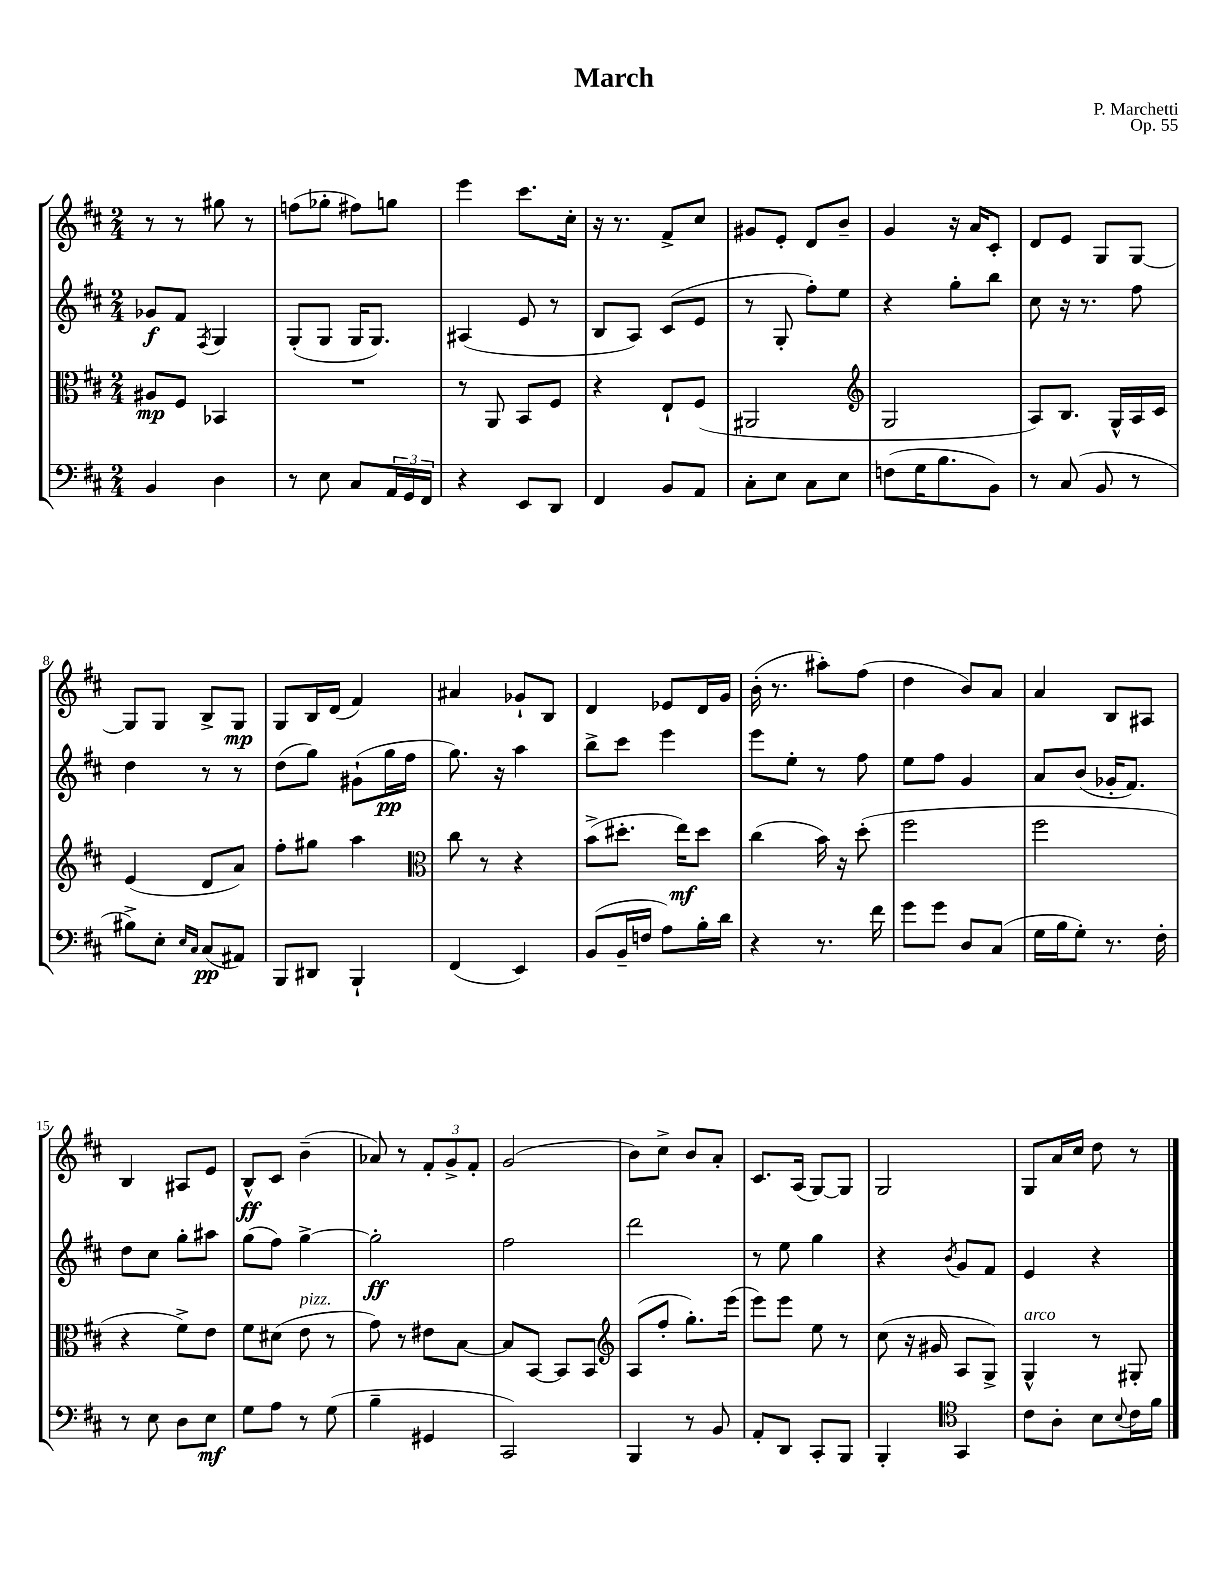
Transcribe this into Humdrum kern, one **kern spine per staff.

**kern	**kern	**kern	**kern
*staff4	*staff3	*staff2	*staff1
*clefF4	*clefC3	*clefG2	*clefG2
*k[f#c#]	*k[f#c#]	*k[f#c#]	*k[f#c#]
*M2/4	*M2/4	*M2/4	*M2/4
4BB	8A#	8g-	8r
.	8F#	8f#	8r
.	.	8qF#	.
4D	4BB-	4G	8gg#
.	.	.	8r
=	=	=	=
8r	2r	(8G'	(8ff
8E	.	8G	8gg-'
8C#	.	16G	8ff#)
.	.	8.G)	.
24AA	.	.	8gg
24GG	.	.	.
24FF#	.	.	.
=	=	=	=
4r	8r	(4A#	4eee
.	8AA	.	.
8EE	8BB	8e	8.ccc#
8DD	8F#	8r	.
.	.	.	16cc#'
=	=	=	=
4FF#	4r	8B	16r
.	.	.	8.r
.	.	8A)	.
8BB	8E`	(8c#	8f#^
8AA	(8F#	8e	8cc#
=	=	=	=
8C#'	2AA#	8r	8g#
8E	.	8G'	8e'
8C#	.	8ff#')	8d
8E	.	8ee	8b~
=	=	=	=
*	*clefG2	*	*
(8F	2G	4r	4g
16G	.	.	.
8.B	.	.	.
.	.	8gg'	16r
.	.	.	16a
8BB)	.	8bb	8c#'
=	=	=	=
8r	8A)	8cc#	8d
(8C#	8.B	16r	8e
.	.	8.r	.
8BB	.	.	8G
.	16G^^	.	.
8r	16A	8ff#	[8G
.	16c#	.	.
=	=	=	=
8B#^)	(4e	4dd	8G]
8E'	.	.	8G
16qqE	.	.	.
16qqC#	.	.	.
(8C#	8d	8r	8B^
8AA#)	8a)	8r	8G
=	=	=	=
8BBB	8ff#'	(8dd	8G
8DD#	8gg#	8gg)	16B
.	.	.	(16d
4BBB`	4aa	(8g#`	4f#)
.	.	16gg	.
.	.	16ff#	.
=	=	=	=
*	*clefC3	*	*
(4FF#	8cc#	8.gg)	4a#
.	8r	.	.
.	.	16r	.
4EE)	4r	4aa	8g-`
.	.	.	8B
=	=	=	=
(8BB	(8b^	8bb^	4d
16BB~	8.dd#'	8ccc#	.
16F	.	.	.
8A)	.	4eee	8e-
.	16ee)	.	.
16B'	8dd#	.	16d
16d	.	.	16g
=	=	=	=
4r	(4cc#	8eee	(16b'
.	.	.	8.r
.	.	8ee'	.
8.r	16b)	8r	8aa#')
.	16r	.	.
.	(8dd'	8ff#	(8ff#
16f#	.	.	.
=	=	=	=
8g	2ff#	8ee	4dd
8g	.	8ff#	.
8D	.	4g	8b)
(8C#	.	.	8a
=	=	=	=
16G	2ff#	8a	4a
16B	.	.	.
8G')	.	(8b	.
8.r	.	16g-'	8B
.	.	8.f#)	.
.	.	.	8A#
16F#'	.	.	.
=	=	=	=
8r	4r	8dd	4B
8E	.	8cc#	.
8D	8f#^)	8gg'	8A#
8E	8e	8aa#	8e
=	=	=	=
8G	8f#	(8gg	8B^^
8A	(8d#	8ff#)	8c#
8r	8e	[4gg^	(4b~
(8G	8r	.	.
=	=	=	=
4B~	8g)	2gg']	8a-)
.	8r	.	8r
4GG#	8e#	.	12f#'
.	.	.	12g^
.	[8B	.	.
.	.	.	12f#'
=	=	=	=
2CC#)	8B]	2ff#	(2g
.	[8BB	.	.
.	8BB]	.	.
.	8BB	.	.
=	=	=	=
*	*clefG2	*	*
4BBB	(8A	2ddd	8b)
.	8ff#'	.	8cc#^
8r	8.gg')	.	8b
8BB	.	.	8a'
.	(16eee	.	.
=	=	=	=
8AA'	8eee)	8r	8.c#
8DD	8eee	8ee	.
.	.	.	(16A
8CC#'	8ee	4gg	[8G)
8BBB	8r	.	8G]
=	=	=	=
4BBB'	(8cc#	4r	2G
.	16r	.	.
.	16g#	.	.
*clefC4	*	*	*
.	.	8qb	.
4GG	8A	8g	.
.	8G^)	8f#	.
=	=	=	=
8c#	4G^^	4e	8G
8A'	.	.	16a
.	.	.	16cc#
8B	8r	4r	8dd
8qqB	.	.	.
16c#	8G#'	.	8r
16f#	.	.	.
==	==	==	==
*-	*-	*-	*-
